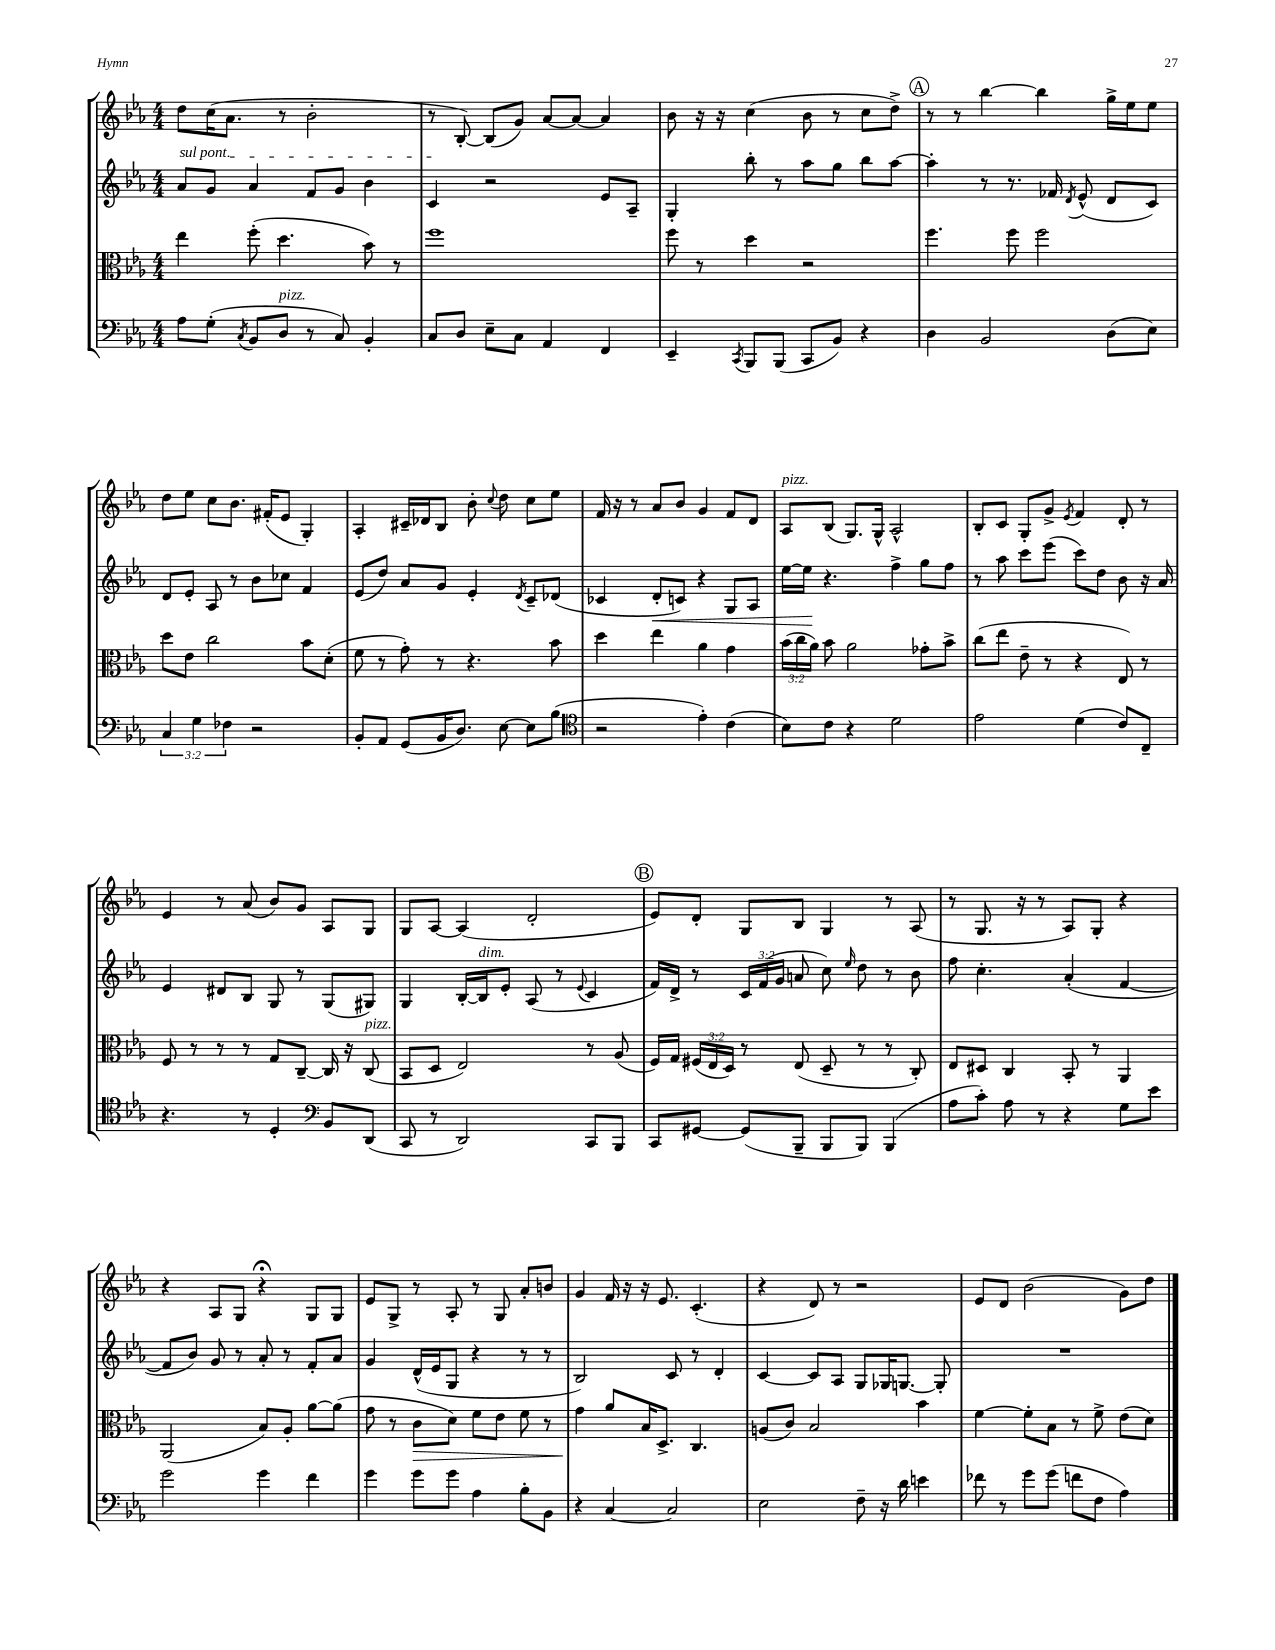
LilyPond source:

<<
\new StaffGroup <<
\new Staff = "s0" {
    \clef treble \key ees \major \numericTimeSignature \time 4/4
    \autoBeamOff d''8[ c''16( aes'8.] r8 bes'2-. |
    r8 bes8~-.) bes8[( g'8]) aes'8[~ aes'8]~ aes'4 |
    bes'8 r16 r16 c''4( bes'8 r8 c''8[ d''8]->) |
    \mark \markup { \circle "A" } r8 r8 bes''4~ bes''4 g''16[-> ees''16 ees''8] |
    d''8[ ees''8] c''8[ bes'8.] fis'16[-.( ees'8] g4-.) |
    aes4-. cis'16[-- des'16 bes8] bes'8-. \appoggiatura { c''8 } d''8 c''8[ ees''8] |
    f'16 r16 r8 aes'8[ bes'8] g'4 f'8[ d'8] |
    aes8[^\markup { \italic "pizz." } bes8]( g8.[) g16]-^ aes2-^ |
    bes8[-. c'8] g8[-. g'8]-> \acciaccatura { ees'8 } f'4 d'8-. r8 |
    ees'4 r8 aes'8( bes'8[) g'8] aes8[ g8] |
    g8[ aes8]~ aes4( d'2-. |
    \mark \markup { \circle "B" } ees'8[) d'8]-. g8[ bes8] g4 r8 aes8( |
    r8 g8. r16 r8 aes8[) g8]-. r4 |
    r4 aes8[ g8] r4\fermata g8[ g8] |
    ees'8[ g8]-> r8 aes8-. r8 g8 aes'8[-. b'8] |
    g'4 f'16 r16 r16 ees'8. c'4.-.( |
    r4 d'8) r8 r2 |
    ees'8[ d'8] bes'2( g'8[) d''8] \bar "|." |
}
\new Staff = "s1" {
    \clef treble \key ees \major \numericTimeSignature \time 4/4 \override Staff.TupletNumber.text = #tuplet-number::calc-fraction-text
    \autoBeamOff \once \override TextSpanner.bound-details.left.text = \markup { \italic "sul pont." } aes'8[\startTextSpan g'8] aes'4 f'8[ g'8] bes'4 |
    c'4\stopTextSpan r2 ees'8[ aes8]-- |
    g4-. bes''8-. r8 aes''8[ g''8] bes''8[ aes''8]~ |
    \mark \markup { \circle "A" } aes''4-. r8 r8. fes'16 \acciaccatura { d'8 } ees'8-^( d'8[ c'8]) |
    d'8[ ees'8]-. aes8 r8 bes'8[ ces''8] f'4 |
    ees'8[( d''8]) aes'8[ g'8] ees'4-. \acciaccatura { d'8 } c'8[-- des'8]( |
    ces'4 d'8[-.\< c'8]) r4 g8[ aes8] |
    ees''16[~ ees''16]\! r4. f''4-> g''8[ f''8] |
    r8 aes''8 c'''8[ ees'''8]( c'''8[) d''8] bes'8 r16 aes'16 |
    ees'4 dis'8[ bes8] g8 r8 g8[( gis8]) |
    g4 bes16[~-. bes16^\markup { \italic "dim." } ees'8]-. aes8( r8 \appoggiatura { ees'8 } c'4 |
    \mark \markup { \circle "B" } f'16[) d'16]-> r8 \tuplet 3/2 { c'16[ f'16( g'16] } a'8 c''8) \grace { ees''16 } d''8 r8 bes'8 |
    f''8 c''4.-. aes'4-.( f'4~ |
    f'8[ bes'8]) g'8 r8 aes'8-. r8 f'8[-. aes'8] |
    g'4 d'16[-^( ees'16 g8] r4 r8 r8 |
    bes2) c'8 r8 d'4-. |
    c'4~ c'8[ aes8] g8[ ges16 g8.]~ g8-. |
    R1 \bar "|." |
}
\new Staff = "s2" {
    \clef alto \key ees \major \numericTimeSignature \time 4/4 \override Staff.TupletNumber.text = #tuplet-number::calc-fraction-text
    \autoBeamOff ees''4 f''8-.( d''4. bes'8) r8 |
    f''1 |
    f''8 r8 d''4 r2 |
    \mark \markup { \circle "A" } f''4. f''8 f''2 |
    d''8[ ees'8] c''2 bes'8[ d'8]-.( |
    f'8 r8 g'8-.) r8 r4. bes'8 |
    d''4 ees''4 aes'4 g'4 |
    \tuplet 3/2 { bes'16[( c''16 aes'16]) } bes'8 aes'2 ges'8[-. bes'8]-> |
    c''8[( ees''8] ees'8-- r8 r4 ees8) r8 |
    f8 r8 r8 r8 g8[ c8]~-- c16 r16 c8^\markup { \italic "pizz." }( |
    bes,8[ d8] ees2) r8 aes8( |
    \mark \markup { \circle "B" } f16[) g16] \tuplet 3/2 { fis16[( ees16 d16]) } r8 ees8( d8-- r8 r8 c8-.) |
    ees8[ dis8] c4 bes,8-. r8 aes,4 |
    aes,2( bes8[) aes8]-. aes'8[~ aes'8]( |
    g'8 r8 c'8[\> d'8]) f'8[ ees'8] f'8 r8 |
    g'4\! aes'8[ bes16 d8.]-> c4. |
    a8[( c'8]) bes2 bes'4 |
    f'4~ f'8[-. bes8] r8 f'8-> ees'8[( d'8]) \bar "|." |
}
\new Staff = "s3" {
    \clef bass \key ees \major \numericTimeSignature \time 4/4 \override Staff.TupletNumber.text = #tuplet-number::calc-fraction-text
    \autoBeamOff aes8[ g8]-.( \acciaccatura { c8 } bes,8[ d8]^\markup { \italic "pizz." } r8 c8) bes,4-. |
    c8[ d8] ees8[-- c8] aes,4 f,4 |
    ees,4-- \acciaccatura { c,8 } bes,,8[ bes,,8]( c,8[ bes,8]) r4 |
    \mark \markup { \circle "A" } d4 bes,2 d8[( ees8]) |
    \tuplet 3/2 { c4 g4 fes4 } r2 |
    bes,8[-. aes,8] g,8[( bes,16 d8.]) ees8~ ees8[ bes8]( |
    \clef tenor r2 ees'4-.) c'4( |
    bes8[) c'8] r4 d'2 |
    ees'2 d'4( c'8[) c8]-- |
    r4. r8 d4-. \clef bass bes,8[ d,8]( |
    c,8 r8 d,2) c,8[ bes,,8] |
    \mark \markup { \circle "B" } c,8[ gis,8]~ gis,8[( bes,,8]-- bes,,8[ bes,,8]) bes,,4( |
    aes8[ c'8]-.) aes8 r8 r4 g8[ ees'8] |
    g'2 g'4 f'4 |
    g'4 g'8[ g'8] aes4 bes8[-. bes,8] |
    r4 c4~ c2 |
    ees2 f8-- r16 d'16 e'4 |
    fes'8 r8 g'8[ g'8]( f'8[ f8] aes4) \bar "|." |
}
>>
>>
\layout { \context { \Score \remove "Bar_number_engraver" } }
